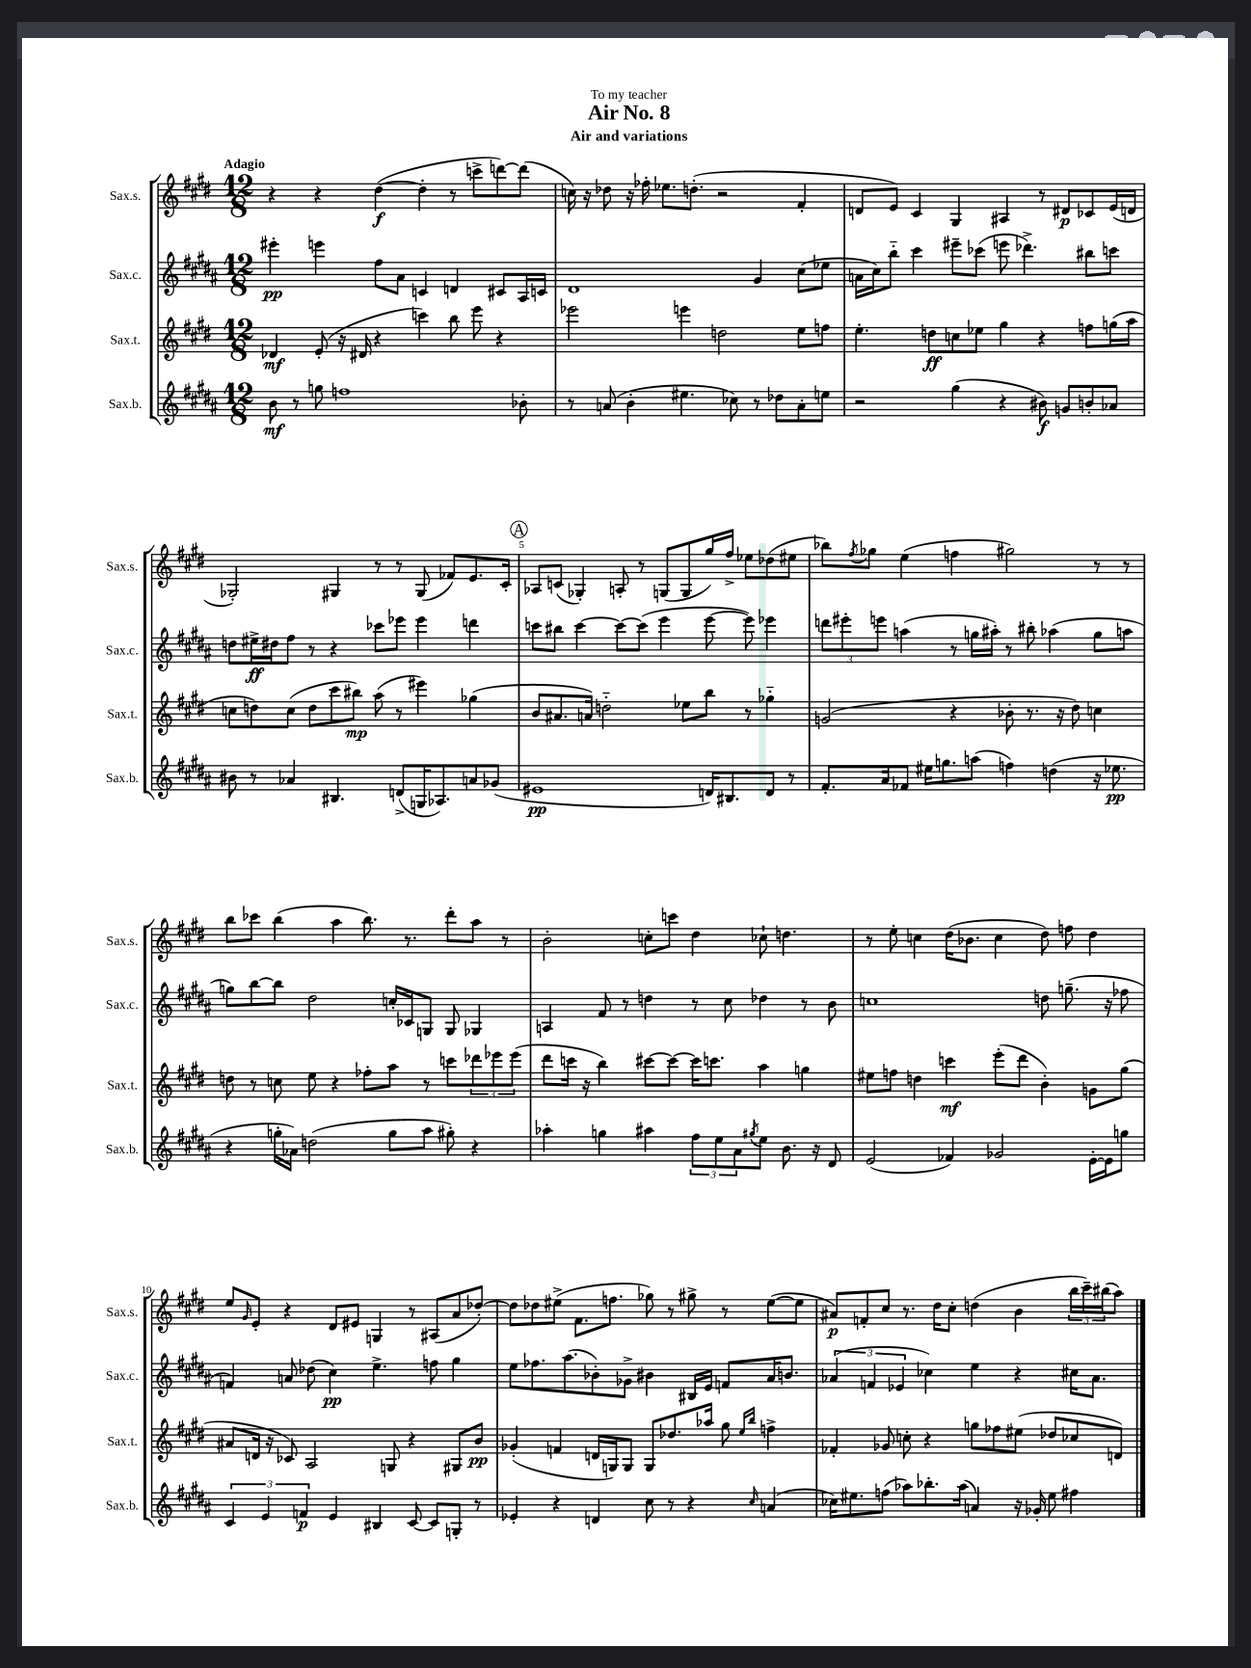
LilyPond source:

\header { title = "Air No. 8" subtitle = "Air and variations" dedication = "To my teacher" }
<<
\new StaffGroup <<
\new Staff = "s0" \with { instrumentName = "Sax.s." shortInstrumentName = "Sax.s." } {
    \clef treble \key e \major \numericTimeSignature \time 12/8 \tempo "Adagio"
    r4 r4 dis''4~\f( dis''4-. r8 c'''8-> d'''8~) d'''8( |
    c''16) r16 des''8 r16 fes''16-. ees''8. d''8.-.( r2 fis'4-. |
    d'8 e'8) cis'4 gis4 ais4 r8 dis'8\p ces'8 e'16( d'16 |
    ges2-.) gis4 r8 r8 gis8( fes'8) e'8. cis'16-. |
    \mark \markup { \circle "A" } aes8 c'8( ges4-.) a8-. r8 g8( g8 gis''16) fis''16-> ees''8 des''8( eis''8 |
    bes''8) \acciaccatura { fis''8 } ges''8 e''4( f''4 gis''2) r8 r8 |
    b''8 ces'''8 b''4( a''4 b''8.) r8. dis'''8-. a''8 r8 |
    b'2-. c''8-. c'''8 dis''4 ces''8-! d''4. |
    r8 e''8-. c''4 dis''16( bes'8. c''4 dis''8) f''8 dis''4 |
    e''8 \grace { gis'16 } e'8-. r4 dis'8 eis'8 g4 r8 ais8( a'8 des''8~-.) |
    des''8 des''8 eis''8->( fis'8. f''8. ges''8) r8 gis''8-> r8 eis''8~( eis''8 |
    ais'8\p) f'8-. cis''8 r8. dis''16 cis''8-. d''4( b'4 \tuplet 3/2 { b''16 cis'''16--) bis''16( } a''8) \bar "|." |
}
\new Staff = "s1" \with { instrumentName = "Sax.c." shortInstrumentName = "Sax.c." } {
    \clef treble \key b \major \numericTimeSignature \time 12/8
    eis'''4-.\pp e'''4 fis''8 ais'8 c'4 d'4 cis'8 ais16 c'16 |
    dis'1 gis'4 cis''8( ees''8 |
    a'16 cis''16) b''8-_ cis'''4 eis'''8-- ces'''8( e'''8 des'''4.->) bis''8 c'''8 |
    d''8 eis''16->\ff dis''16 fis''8 r8 r4 ces'''8 ees'''8 ees'''4 d'''4 |
    \mark \markup { \circle "A" } c'''8 bis''8 c'''4~ c'''8~ c'''8( e'''4 e'''8~ e'''8) ees'''4 |
    \tuplet 3/2 { d'''8 eis'''8-. e'''8 } a''4( r8 g''16 ais''16-.) r8 bis''8-. aes''4( g''8 a''8 |
    g''8) b''8~ b''8 dis''2 c''16-. ces'16 g8 g8 ges4 |
    a4 fis'8 r8 d''4 r8 cis''8 des''4 r8 b'8 |
    c''1 d''8 g''8.--( r16 fes''8 |
    f'4) a'8 des''8( cis''4\pp) e''4.-> f''8 gis''4 |
    e''8 fes''8. ais''8.( bes'8-.) ges'8-> bis'4 bis16 e'16 f'8 ais'16 b'8. |
    \tuplet 3/2 { aes'4( f'4 ees'4 } ces''4) e''4 r4 cis''16 aes'8. \bar "|." |
}
\new Staff = "s2" \with { instrumentName = "Sax.t." shortInstrumentName = "Sax.t." } {
    \clef treble \key e \major \numericTimeSignature \time 12/8
    des'4\mf e'8-.( r16 dis'16 r4 c'''4) b''8 e'''8 r4 |
    ees'''2 e'''4 d''2 e''8 f''8 |
    e''4.-. d''8\ff c''8 ees''8 gis''4 r4 f''8 g''16( a''16 |
    c''8 d''8) c''8( d''8 cis'''8 bis''8\mp) a''8( r8 eis'''4) ges''4( |
    \mark \markup { \circle "A" } b'8 ais'8. a'16) d''2-_ ees''8 b''8 r8 ges''4-_ |
    g'2( r4 bes'8-. r8. r16 dis''8) c''4 |
    d''8 r8 c''8 e''8 r4 fes''8-. a''8 r8 c'''8 \tuplet 3/2 { des'''8 ees'''8 ees'''8( } |
    dis'''8 c'''16 r16 b''4) cis'''8~ cis'''8~ cis'''16 c'''8. a''4 g''4 |
    eis''8 f''8 d''4 c'''4\mf e'''8-.( dis'''8 b'4-.) g'8 gis''8( |
    ais'8 d'16 r16 ces'8) a2 g8 r4 gis8 b'8\pp |
    ges'4-.( f'4 d'16 g16) g8 g8 des''8. aes''16 gis''8 \grace { e''16 b''16 } f''4-> |
    fes'4-. ges'8 c''8-. r4 g''8 fes''8 eis''8( des''8 ces''8 d'8) \bar "|." |
}
\new Staff = "s3" \with { instrumentName = "Sax.b." shortInstrumentName = "Sax.b." } {
    \clef treble \key b \major \numericTimeSignature \time 12/8
    b'8\mf r8 g''8 f''1 bes'8-. |
    r8 a'8( b'4-. eis''4. ces''8) r8 des''8 a'8-. e''8 |
    r2 gis''4( r4 bis'8\f) g'8 b'8-. aes'8 |
    bis'8 r8 aes'4 bis4. d'8->( g16 aes8.) a'8 ges'8( |
    \mark \markup { \circle "A" } eis'1\pp d'16) bis8. d'8 r8 |
    fis'8.-. ais'16 fes'8 eis''16 g''8. a''8( f''4) d''4( r16 ees''8.\pp |
    r4 g''16-. aes'16) d''2( g''8 ais''8 gis''8-.) r4 |
    aes''4-. g''4 ais''4 \tuplet 3/2 { fis''8 e''8 ais'8 } \acciaccatura { gis''8 } e''8 b'8. r16 dis'8 |
    e'2( fes'4) ges'2 e'16~-. e'16 g''8 |
    \tuplet 3/2 { cis'4 e'4 f'4\p } e'4 bis4 cis'8~ cis'8 g8-. r8 |
    ees'4-. r4 d'4 cis''8 r8 r4 \grace { cis''16 } a'4( |
    ces''16) eis''8. f''8( aes''8) bes''8.-. aes''16( a'4) r16 ges'16-. eis''8 fis''4 \bar "|." |
}
>>
>>
\layout { \context { \Score \override BarNumber.break-visibility = ##(#f #t #t) barNumberVisibility = #(every-nth-bar-number-visible 5) } }
